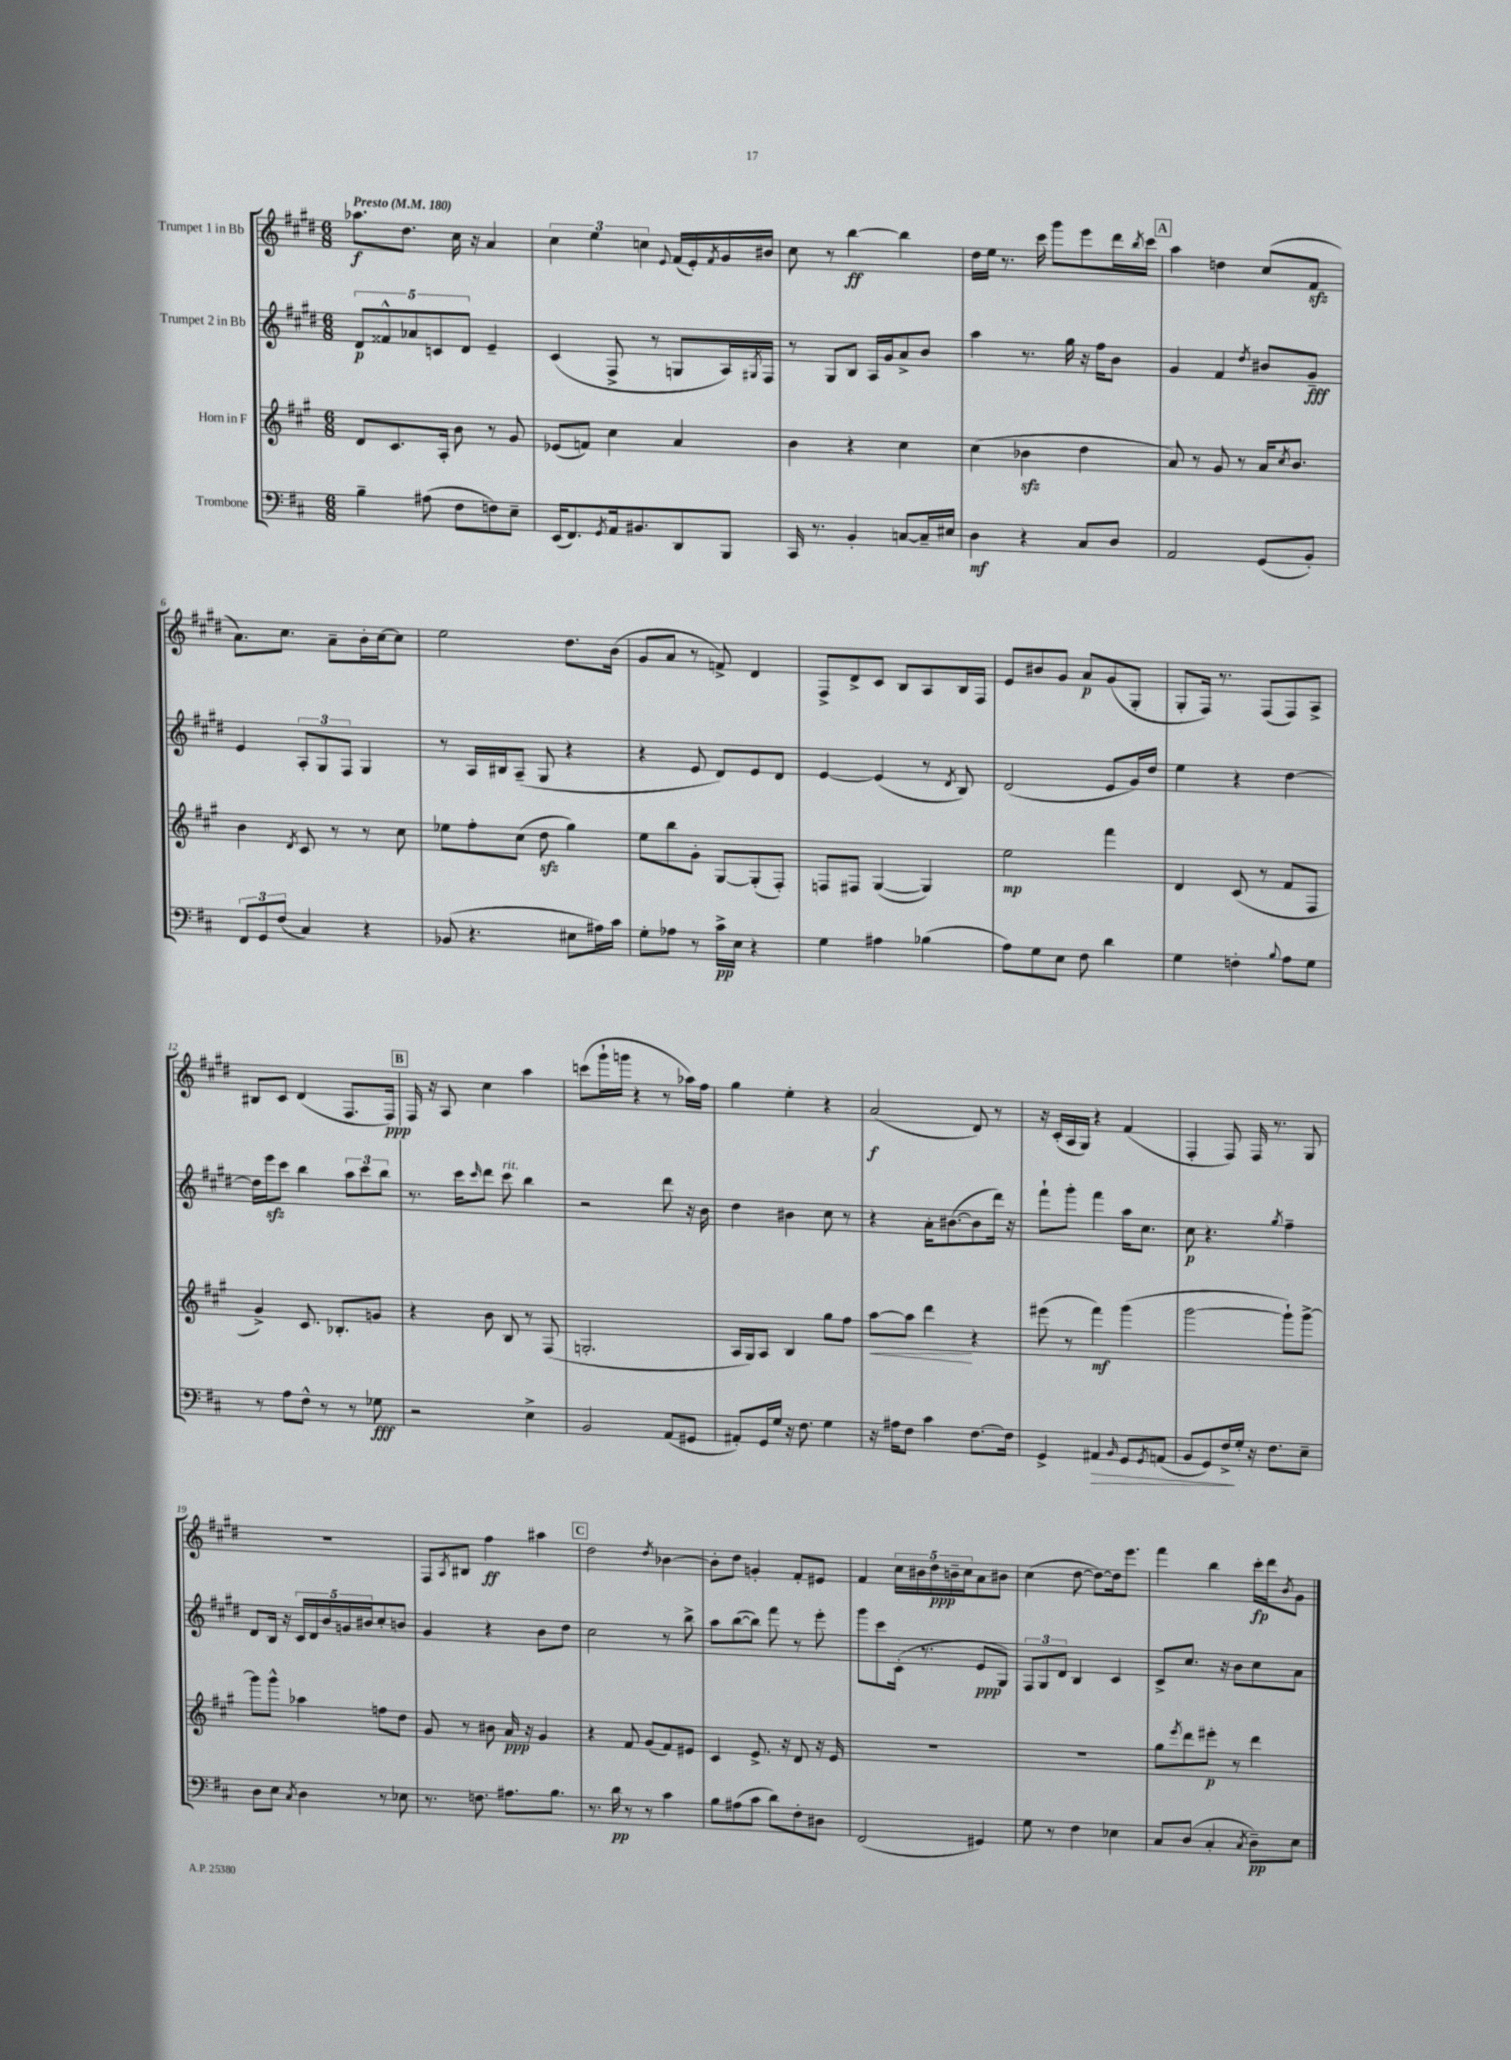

**kern	**kern	**kern	**kern
*staff4	*staff3	*staff2	*staff1
*clefF4	*clefG2	*clefG2	*clefG2
*k[f#c#]	*k[f#c#g#]	*k[f#c#g#d#]	*k[f#c#g#d#]
*M6/8	*M6/8	*M6/8	*M6/8
*MM180	*MM180	*MM180	*MM180
4B~	8d	10d#	8.aa-
.	.	10f##^^	.
.	8.c#	.	.
.	.	.	8.dd#
.	.	10a-	.
(8A#	.	.	.
.	.	10c	.
.	16A'	.	.
8F#	8b	.	16cc#
.	.	10d#	.
.	.	.	16r
8F)	8r	4e~	4a
8E~	8g#	.	.
=	=	=	=
(16EE	(8e-	(4c#	6cc#
8.FF#)	.	.	.
.	8f)	.	.
.	.	.	6ee
8qGG	.	.	.
16AA	4cc#	8F#^	.
8.BB#	.	.	.
.	.	.	6cc
.	.	8r	.
.	.	.	8qqe
8DD	4a	8G	(16f#
.	.	.	16e')
.	.	.	8qf#
8BBB	.	16A)	16g#
.	.	8qG#	.
.	.	16F#	16b#
=	=	=	=
16CC#	4b	8r	8cc#
8.r	.	.	.
.	.	8G#	8r
4BB'	4r	8B	[4bb
.	.	16A	.
.	.	16g#	.
[8C	4cc#	8a^	4bb]
16C~]	.	8b	.
16E#	.	.	.
=	=	=	=
4D	(4cc#	4aa	16dd#
.	.	.	16ee
.	.	.	8.r
4r	4b-	8.r	.
.	.	.	16ccc#
.	.	.	8ggg#
.	.	16gg#	.
8C#	4dd	16r	8eee
.	.	16ff#	.
8D	.	8b	16ddd#
.	.	.	8qbb
.	.	.	16ccc#
=	=	=	=
2AA	8a)	4g#	4aa
.	8r	.	.
.	8g#	4f#	4dd
.	8r	.	.
.	.	8qdd#	.
(8GG	16a	8b#	(8cc#
.	8qcc#	.	.
.	8.b	.	.
8BB')	.	8g#~	8f#
=	=	=	=
12FF#	4b	4e	8.a)
12GG	.	.	.
(12F#	.	.	.
.	.	.	8.cc#
.	8qd	.	.
4C#)	8c#	12A'	.
.	.	12G#	.
.	8r	.	8a~
.	.	12F#	.
4r	8r	4G#	16b'
.	.	.	[16cc#
.	8cc#	.	8cc#]
=	=	=	=
(8BB-	8ee-	8r	2ee
4.r	8ff#'	16A	.
.	.	16B#	.
.	(8cc#	(8A~	.
.	8dd	8G#	.
8E#	4gg#)	4r	8.dd#
16A#)	.	.	.
16c#	.	.	(16b
=	=	=	=
8G'	8ee	4r	8g#
8A-	8bb	.	8a
8r	8g#'	8e	8r
16c#^	[8G#	8d#)	8f^)
16E	.	.	.
4r	(8G#']	8e	4d#
.	8F#')	8d#	.
=	=	=	=
4G	8F	[4e	8F#^
.	8F#	.	8d#^
4A#	([4G#	(4e]	8c#
.	.	.	8B
(4B-	4G#])	8r	8A
.	.	8qd#	.
.	.	8B)	16B
.	.	.	16F#
=	=	=	=
8A)	2ee	(2d#	8e
8G	.	.	8b#
8E	.	.	8g#
8F#	.	.	8a
4d	4fff#	8e	(8g#
.	.	16g#)	8G#'
.	.	16dd#	.
=	=	=	=
4G	4d	4ee	8G#'
.	.	.	16F#)
.	.	.	8.r
4F'	(8c#	4r	.
.	8r	.	(8F#
8qqB	.	.	.
8A	8f#	[4dd#	8F#)
8G	8F#	.	8A^
=	=	=	=
8r	4g#^)	16dd#]	8B#
.	.	16eee	.
8A	.	8ccc#	8c#
8F#^^	8.c#	4bb	(4d#
8r	.	.	.
.	8.B-'	.	.
8r	.	12aa	8.F#
.	.	12ccc#	.
8G-	8g	.	.
.	.	12bb	.
.	.	.	16F#)
=	=	=	=
2r	4r	8.r	16F#
.	.	.	16r
.	.	.	8A
.	.	16ccc#	.
.	.	16qqccc#	.
.	8b	8ddd#	4cc#
.	8B	8ccc#	.
4E^	8r	4bb	4aa
.	(8F#	.	.
=	=	=	=
2BB	2.G'	2r	(8ccc
.	.	.	16ggg#`
.	.	.	16ggg
.	.	.	4r
(8AA	.	8ddd#	8r
8GG#	.	16r	16aa-)
.	.	16b	16ff#
=	=	=	=
8AA#')	16A	4dd#	4gg#
.	16G#)	.	.
16GG	8A	.	.
16G	.	.	.
16r	4B	4b#	4ee'
8.F#	.	.	.
4G	8gg#	8cc#	4r
.	8ff#	8r	.
=	=	=	=
16r	[8aa	4r	(2a
16A#	.	.	.
8F#	8aa]	.	.
4c#	4ddd	16a'	.
.	.	([8.b#	.
[8.F#	4r	8b#]	8d#)
.	.	16ddd#)	8r
16F#]	.	16r	.
=	=	=	=
4GG^	(8eee#	8fff#`	16r
.	.	.	(16c#'
.	8r	8ggg#'	16A
.	.	.	16G#)
4AA#	4fff#)	4fff#	4r
16qqBB	.	.	.
8GG	(4ggg#	16aa	(4f#
.	.	8.cc#	.
8qGG	.	.	.
(8AA	.	.	.
=	=	=	=
8BB	[2ggg#	8cc#	4F#'
8GG)	.	4.r	.
16F#^	.	.	8F#)
16G'	.	.	.
16r	.	.	16F#
8.F#	.	.	8.r
.	.	8qgg#	.
.	8ggg#`])	4ff#~	.
8E~	[8ggg#^	.	8G#
=	=	=	=
8D	8ggg#]	8d#	2.r
8E	8ggg#^^	16B	.
.	.	16r	.
8qC#	.	.	.
4D	4aa-	20c#	.
.	.	20d#	.
.	.	20b	.
.	.	20g	.
.	.	20b#	.
8r	8ff	8cc#'	.
8E-	8dd	8b	.
=	=	=	=
8.r	8g#	4g#	8F#
.	.	.	8qA
.	8r	.	8B#
8.F	.	.	.
.	8b#	4r	4ff#
8.A#	16a	.	.
.	16r	.	.
.	4g#	8b	4aa#
8.B	.	.	.
.	.	8dd#	.
=	=	=	=
8.r	4r	2cc#	2dd#
16d	.	.	.
8r	8f#	.	.
8r	(8g#	.	.
.	.	.	8qdd#
4c#	8f#)	8r	[4b-
.	8e#	8bb^	.
=	=	=	=
8B	4c#	8aa	8b-']
(8A#	.	([8bb	8dd#
8c#	8.e^	8bb])	4g'
8d)	.	8fff#	.
.	16r	.	.
8F#'	8d	8r	8f#'
8D#	16r	8eee'	8e#
.	16e	.	.
=	=	=	=
(2FF#	2.r	8ggg#	4f#
.	.	8ccc#	.
.	.	(16c#'	20cc#
.	.	.	20b#
.	.	8.r	.
.	.	.	20dd#
.	.	.	20b~
.	.	.	20cc#
4GG#)	.	8e	8a
.	.	8G#)	8b#
=	=	=	=
8G	2.r	12F#	(4cc#
.	.	12G#	.
8r	.	.	.
.	.	12d#	.
4F#	.	4B	[8dd#
.	.	.	8dd#_)
4E-	.	4c#	16dd#]
.	.	.	8.eee
=	=	=	=
8C#	8gg#	8c#^	4fff#
.	8qeee	.	.
(8D	8ddd	8.cc#	.
4C#'	8eee#'	.	4bb
.	.	16r	.
.	8r	8b	.
8qC#	.	.	.
8D~)	4ddd	8cc#	16ccc#'
.	.	.	16ddd#
.	.	.	8qb
8E	.	8a	8g#
==	==	==	==
*-	*-	*-	*-
